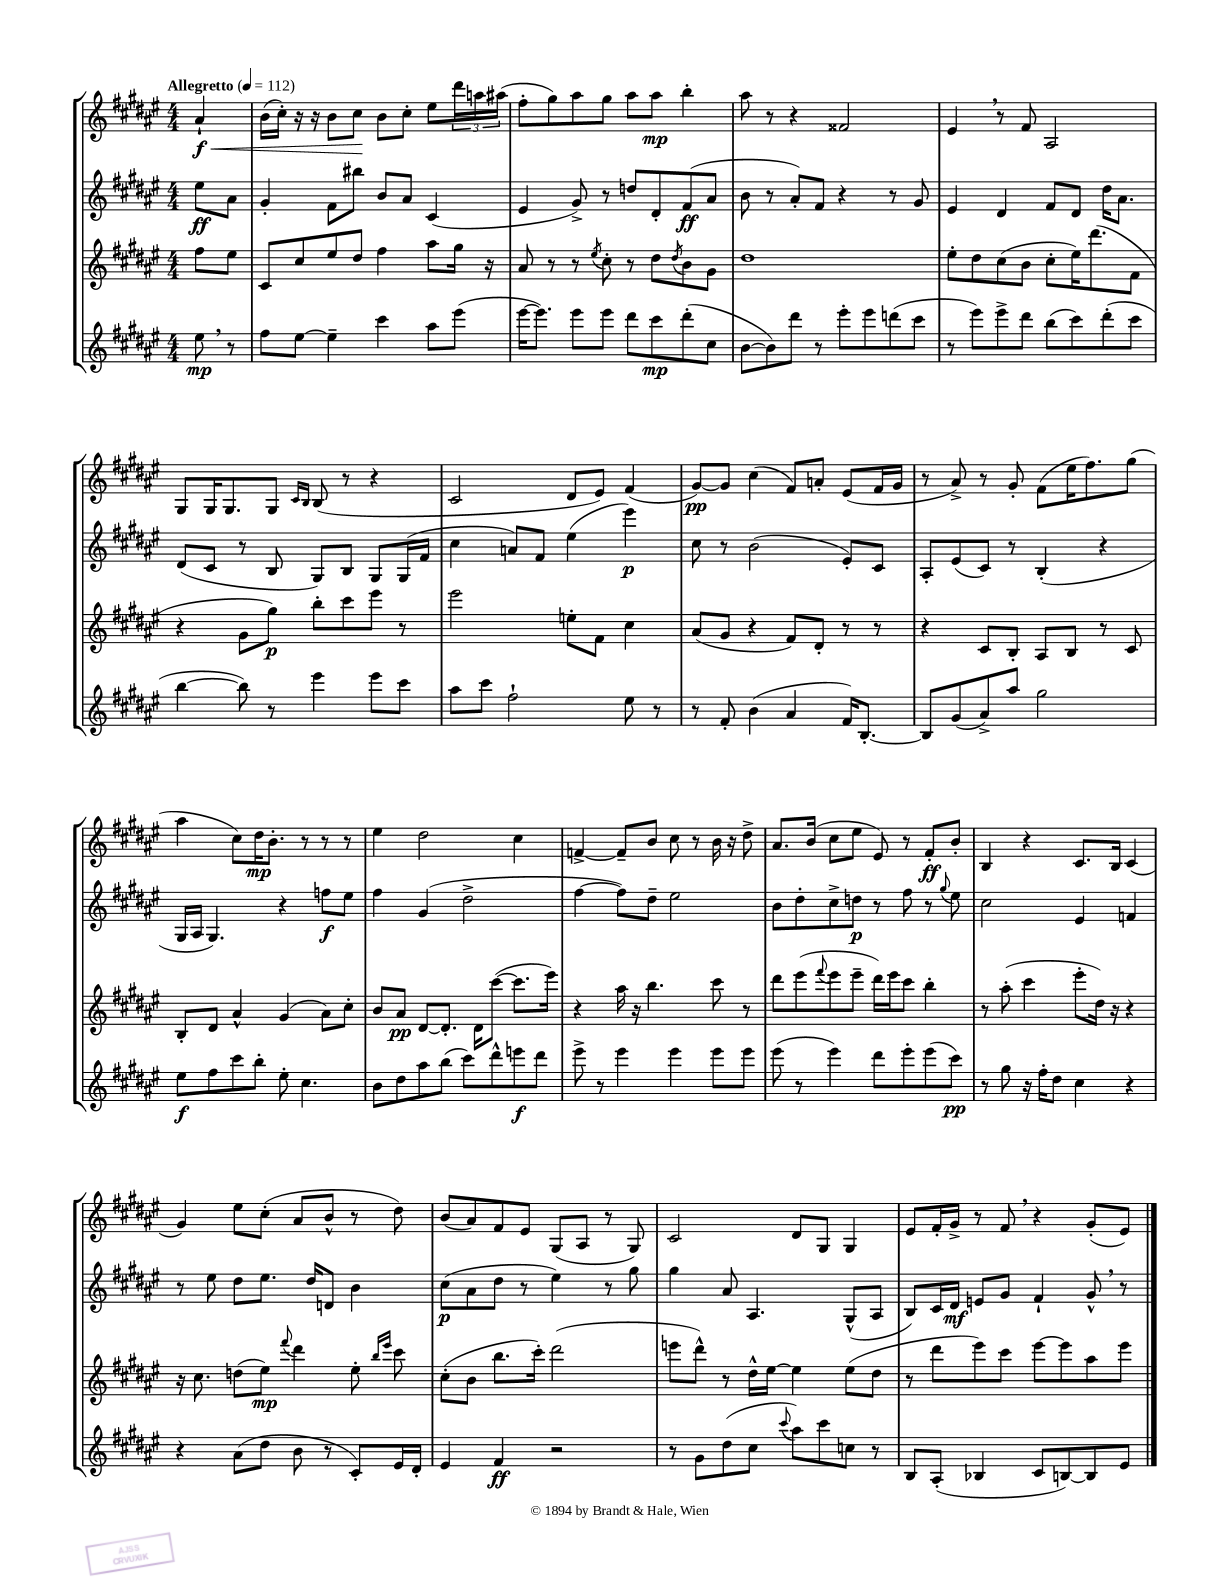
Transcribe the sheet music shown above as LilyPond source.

<<
\new StaffGroup <<
\new Staff = "s0" {
    \clef treble \key fis \major \numericTimeSignature \time 4/4 \partial 4 \tempo "Allegretto" 4 = 112
    ais'4-!\f\< |
    b'16( cis''16-.) r16 r16 b'8 cis''8\! b'8 cis''8-. eis''8 \tuplet 3/2 { dis'''16 a''16 ais''16( } |
    fis''8-. gis''8) ais''8 gis''8 ais''8 ais''8\mp b''4-. |
    ais''8 r8 r4 fisis'2 |
    eis'4 \breathe r8 fis'8 ais2 |
    gis8 gis16 gis8. gis8 \grace { cis'16 b16 } b8( r8 r4 |
    cis'2 dis'8 eis'8) fis'4( |
    gis'8~\pp) gis'8 cis''4( fis'8) a'8-. eis'8( fis'16 gis'16 |
    r8 ais'8->) r8 gis'8-. fis'8( eis''16 fis''8.) gis''8( |
    ais''4 cis''8) dis''16\mp b'8.-. r8 r8 r8 |
    eis''4 dis''2 cis''4 |
    f'4~-> f'8-- b'8 cis''8 r8 b'16 r16 dis''8-> |
    ais'8. b'16( cis''8 eis''8 eis'8) r8 fis'8-.\ff b'8-. |
    b4 r4 cis'8. b16 cis'4( |
    gis'4) eis''8 cis''8-.( ais'8 b'8-^ r8 dis''8) |
    b'8( ais'8) fis'8 eis'8 gis8( ais8 r8 gis8) |
    cis'2 dis'8 gis8 gis4 |
    eis'8 fis'16-. gis'16-> r8 fis'8 \breathe r4 gis'8-.( eis'8) \bar "|." |
}
\new Staff = "s1" {
    \clef treble \key fis \major \numericTimeSignature \time 4/4 \partial 4
    eis''8\ff ais'8 |
    gis'4-. fis'8 bis''8 b'8 ais'8 cis'4( |
    eis'4 gis'8->) r8 d''8 dis'8-. fis'8\ff( ais'8 |
    b'8 r8 ais'8-.) fis'8 r4 r8 gis'8 |
    eis'4 dis'4 fis'8 dis'8 dis''16 ais'8. |
    dis'8( cis'8 r8 b8 gis8) b8 gis8 gis16( fis'16 |
    cis''4 a'8) fis'8 eis''4( eis'''4\p) |
    cis''8 r8 b'2( eis'8-.) cis'8 |
    ais8-. eis'8( cis'8) r8 b4-.( r4 |
    gis16 ais16 gis4.) r4 f''8\f eis''8 |
    fis''4 gis'4( dis''2-> |
    fis''4~ fis''8) dis''8-- eis''2 |
    b'8 dis''8-. cis''8-> d''8\p r8 fis''8 r8 \appoggiatura { gis''8 } eis''8 |
    cis''2 eis'4 f'4 |
    r8 eis''8 dis''8 eis''8. dis''16 d'8 b'4 |
    cis''8\p( ais'8 dis''8 r8 eis''4) r8 gis''8 |
    gis''4 ais'8 ais4. gis8-^( ais8 |
    b8) cis'16 dis'16\mf e'8 gis'8 fis'4-! gis'8-^ \breathe r8 \bar "|." |
}
\new Staff = "s2" {
    \clef treble \key fis \major \numericTimeSignature \time 4/4 \partial 4
    fis''8 eis''8 |
    cis'8 cis''8 eis''8 dis''8 fis''4 ais''8 gis''16 r16 |
    ais'8 r8 r8 \acciaccatura { eis''8 } cis''8-. r8 dis''8 \acciaccatura { dis''8 } b'8 gis'8 |
    dis''1 |
    eis''8-. dis''8 cis''8( b'8 cis''8-. eis''16) dis'''8.( fis'8 |
    r4 gis'8 gis''8\p) b''8-. cis'''8 eis'''8 r8 |
    eis'''2 e''8-. fis'8 cis''4 |
    ais'8( gis'8 r4 fis'8) dis'8-. r8 r8 |
    r4 cis'8 b8-. ais8 b8 r8 cis'8 |
    b8-. dis'8 ais'4-^ gis'4( ais'8) cis''8-. |
    b'8 ais'8\pp dis'8~ dis'8.-. dis'16 cis'''8~( cis'''8. eis'''16) |
    r4 ais''16 r16 b''4. cis'''8 r8 |
    dis'''8 eis'''8( \appoggiatura { fis'''8 } eis'''8 eis'''8-- dis'''16) eis'''16 cis'''8 b''4-. |
    r8 ais''8-.( cis'''4 eis'''8-. dis''16) r16 r4 |
    r16 cis''8. d''8( eis''8\mp) \appoggiatura { fis'''8 } dis'''4 eis''8-. \grace { b''16 eis'''16 } cis'''8 |
    cis''8-.( b'8 b''8. cis'''16-.) dis'''2( |
    e'''8 dis'''8-^) r8 dis''16-^ eis''16~ eis''4 eis''8( dis''8 |
    r8 dis'''8 eis'''8) cis'''8 eis'''8~ eis'''8 ais''8 eis'''8 \bar "|." |
}
\new Staff = "s3" {
    \clef treble \key fis \major \numericTimeSignature \time 4/4 \partial 4
    eis''8\mp \breathe r8 |
    fis''8 eis''8~ eis''4-- cis'''4 ais''8 eis'''8( |
    eis'''16~ eis'''8.) eis'''8 eis'''8 dis'''8 cis'''8\mp dis'''8-.( cis''8 |
    b'8~ b'8) dis'''8 r8 eis'''8-. eis'''8 d'''8( cis'''8 |
    r8 eis'''8) eis'''8-> dis'''8 b''8( cis'''8) dis'''8-.( cis'''8 |
    b''4~ b''8) r8 eis'''4 eis'''8 cis'''8 |
    ais''8 cis'''8 fis''2-! eis''8 r8 |
    r8 fis'8-. b'4( ais'4 fis'16) b8.~-. |
    b8 gis'8( ais'8->) ais''8 gis''2 |
    eis''8\f fis''8 cis'''8 b''8-. eis''8-. cis''4. |
    b'8 dis''8 ais''8 b''8( cis'''8) dis'''8-^ e'''8\f dis'''8 |
    eis'''8-> r8 eis'''4 eis'''4 eis'''8 eis'''8 |
    eis'''8( r8 eis'''4) dis'''8 eis'''8-. eis'''8( cis'''8\pp) |
    r8 gis''8 r16 fis''16-. dis''8 cis''4 r4 |
    r4 ais'8( dis''8 b'8 r8 cis'8-.) eis'16 dis'16-. |
    eis'4 fis'4\ff r2 |
    r8 gis'8 dis''8( cis''8 \appoggiatura { cis'''8 } ais''8) cis'''8 c''8 r8 |
    b8 ais8-.( bes4 cis'8 b8~) b8 eis'8 \bar "|." |
}
>>
>>
\layout { \context { \Score \remove "Bar_number_engraver" } }
